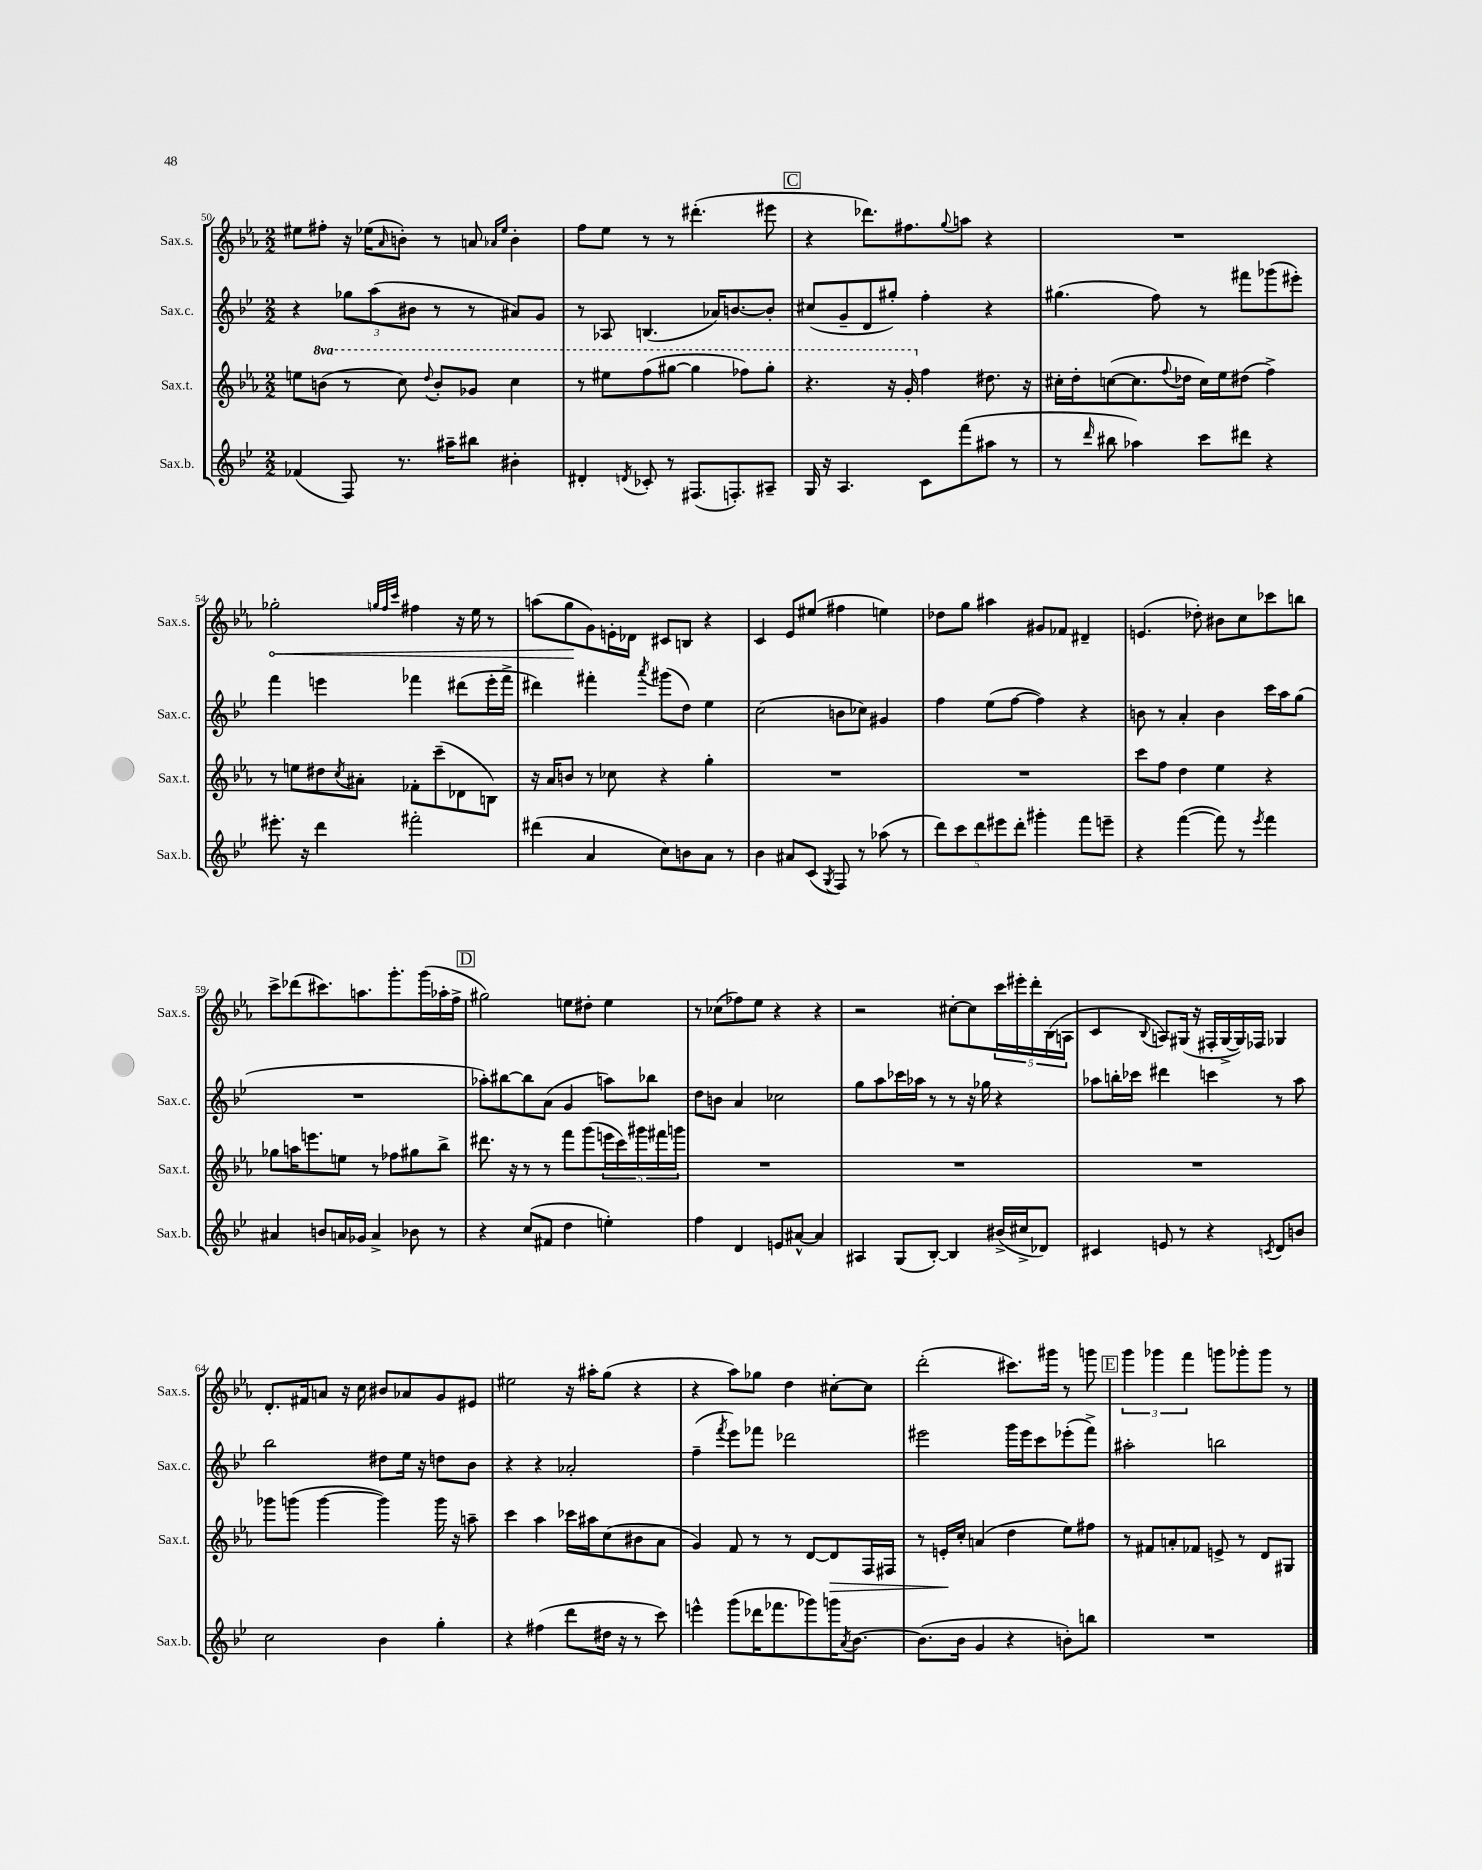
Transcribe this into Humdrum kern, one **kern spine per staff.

**kern	**kern	**kern	**kern
*staff4	*staff3	*staff2	*staff1
*clefG2	*clefG2	*clefG2	*clefG2
*k[b-e-]	*k[b-e-a-]	*k[b-e-]	*k[b-e-a-]
*M2/2	*M2/2	*M2/2	*M2/2
(4f-	8ee	4r	8ee#
.	(8bb	.	8ff#'
8F)	8r	12gg-	16r
.	.	.	(16ee-
.	.	(12aa	.
.	.	.	16qqa-
8.r	8ccc)	.	8b')
.	.	12b#	.
.	8qqddd	.	.
.	8bb'	8r	8r
16aa#~	.	.	.
8bb#	8gg-	8r	8a
.	.	.	16qqa-
.	.	.	16qqee-
4b#'	4ccc	8a#)	4b'
.	.	8g	.
=	=	=	=
4d#'	8r	8r	8ff
.	8eee#	8A-	8ee-
8qd	.	.	.
8c-'	(8fff	(4.B	8r
8r	[8ggg#	.	8r
(8.F#	4ggg#]	.	(4.ddd#'
.	.	16a-)	.
8.F')	.	[8.b	.
.	8fff-)	.	.
8A#~	8ggg#'	8b']	8eee#
=	=	=	=
16G	4.r	(8cc#	4r
16r	.	.	.
4.A	.	8g~	.
.	.	8d	8.ddd-)
.	16r	8gg#')	.
.	16gg'	.	8.ff#
8c	4ff	4ff'	.
.	.	.	8qqgg
(8fff	.	.	8aa
8aa#	8.dd#	4r	4r
8r	.	.	.
.	16r	.	.
=	=	=	=
8r	16cc#'	(4.gg#	1r
.	16dd'	.	.
16qqddd	.	.	.
8bb#	([8cc	.	.
4aa-)	8.cc]	.	.
.	.	8ff)	.
.	8qqff	.	.
.	16dd-	.	.
8ccc	16cc)	8r	.
.	16ee-	.	.
8ddd#	(8dd#	8fff#	.
4r	4ff^)	(8ggg-	.
.	.	8eee#')	.
=	=	=	=
8.eee#'	8r	4fff	2gg-'
.	8ee	.	.
16r	.	.	.
4ddd	8dd#	4eee	.
.	8qcc	.	.
.	8a#'	.	.
.	.	.	32qqgg
.	.	.	32qqff
.	.	.	32qqccc
2fff#'	8f-'	4fff-	4ff#
.	(8ccc~	.	.
.	8d-	(8ddd#	16r
.	.	.	16ee-
.	8B)	16eee'	8r
.	.	16fff-^	.
=	=	=	=
(4ddd#	16r	4ddd#)	(8aa
.	16a-	.	.
.	8b	.	8gg
4a	8r	4fff#'	8g)
.	8cc-	.	16e'
.	.	.	16d-
.	.	8qaaa	.
8cc)	4r	(8ggg#	8c#
8b	.	8dd)	8B
8a	4gg'	4ee-	4r
8r	.	.	.
=	=	=	=
4b-	1r	(2cc	4c
8a#	.	.	8e-
(8c	.	.	(8ee#
8qG	.	.	.
8F)	.	8b	4ff#
8r	.	8cc-)	.
(8aa-	.	4g#	4ee)
8r	.	.	.
=	=	=	=
10ddd)	1r	4ff	8dd-
10ccc	.	.	.
.	.	.	8gg
10ddd	.	.	.
.	.	(8ee-	4aa#
10eee#	.	.	.
.	.	[8ff	.
10ddd'	.	.	.
4ggg#'	.	4ff])	8g#
.	.	.	8f-
8fff	.	4r	4d#~
8eee~	.	.	.
=	=	=	=
4r	8ccc	8b	(4.e
.	8ff	8r	.
([4fff	4dd	4a'	.
.	.	.	8dd-')
8fff])	4ee-	4b	8b#
8r	.	.	8cc
8qeee-	.	.	.
4fff	4r	16ccc	8ccc-
.	.	16aa	.
.	.	(8gg	8bb
=	=	=	=
4a#	8gg-	1r	8ccc^
.	16aa	.	(8ddd-
.	8.eee	.	.
8b	.	.	8.ccc#)
16a	8ee	.	.
16g-	.	.	8.aa
4a^	8r	.	.
.	8ff-	.	8.ggg'
8b-	8gg#	.	.
.	.	.	(16ggg
8r	8bb-^	.	16aa-'
.	.	.	16ff^
=	=	=	=
4r	8.ddd#	8aa-')	2gg#)
.	.	[8bb#	.
.	16r	.	.
(8cc	8r	8bb#]	.
8f#	8r	(8a	.
4dd	8fff	4g	8ee
.	(8ggg	.	8dd#'
4ee')	20eee	8aa)	4ee
.	20ccc)	.	.
.	20ggg#	.	.
.	.	8bb-	.
.	20fff#	.	.
.	20ggg	.	.
=	=	=	=
4ff	1r	8dd	8r
.	.	8b	(8cc-
4d	.	4a	8ff-)
.	.	.	8ee-
8e	.	2cc-	4r
[8a#^^	.	.	.
4a#]	.	.	4r
=	=	=	=
4A#	1r	8gg	2r
.	.	8aa	.
(8G	.	16ccc-	.
.	.	16aa-	.
[8B-')	.	8r	.
4B-]	.	8r	[8cc#'
.	.	16r	8cc#]
.	.	16gg-	.
(16b#^	.	4r	20ccc
.	.	.	20eee#'
16cc#^	.	.	.
.	.	.	20ddd'
8d-)	.	.	.
.	.	.	(20B-
.	.	.	20A
=	=	=	=
4c#	1r	8aa-	4c
.	.	16bb'	.
.	.	16ccc-	.
.	.	.	8qqB-
8e	.	4ddd#	8A)
8r	.	.	(16G#
.	.	.	16r
4r	.	4ccc	16F#'
.	.	.	[16G#^
.	.	.	16G#])
.	.	.	16F-
8qc	.	.	.
8d	.	8r	4G-
8b	.	8aa-	.
=	=	=	=
2cc	8ggg-	2bb-	8.d'
.	(8ggg	.	.
.	.	.	16f#
.	[4ggg	.	8a
.	.	.	16r
.	.	.	16cc
4b-	4ggg])	8dd#	8b#
.	.	16ee-	8a-
.	.	16r	.
4gg'	16ggg	8dd	8g
.	16r	.	.
.	8aa~	8b-	8e#
=	=	=	=
4r	4ccc	4r	2ee#
(4ff#	4aa-	4r	.
8ddd	16ccc-	2a-'	16r
.	16aa#	.	16aa#'
16dd#	(8cc	.	(8gg
16r	.	.	.
8r	8b#	.	4r
8ccc)	8a-	.	.
=	=	=	=
4eee^^	4g)	(4ff~	4r
.	.	8qfff	.
(8ggg	8f	8eee-)	8aa-)
16ddd-	8r	8fff-	8gg-
8.fff-	.	.	.
.	8r	2ddd-	4dd
8ggg-)	[8d	.	.
16ggg	8d]	.	[8cc#'
8qa	.	.	.
[8.b-	.	.	.
.	16F	.	8cc#]
.	16F#	.	.
=	=	=	=
(8.b-]	8r	2eee#	(2ddd'
.	16e'	.	.
16b-	16cc'	.	.
4g	(4a	.	.
4r	4dd	16ggg	8.ccc#)
.	.	16eee#	.
.	.	8ccc	.
.	.	.	16ggg#
8b')	8ee-)	(8eee-'	8r
8bb	8ff#	8fff^)	8ggg
=	=	=	=
1r	8r	2aa#'	6ggg
.	8f#	.	.
.	.	.	6ggg-
.	8a'	.	.
.	.	.	6fff
.	8f-	.	.
.	8e^	2bb	8ggg
.	8r	.	8ggg-'
.	8d	.	8ggg-
.	8G#	.	8r
==	==	==	==
*-	*-	*-	*-
